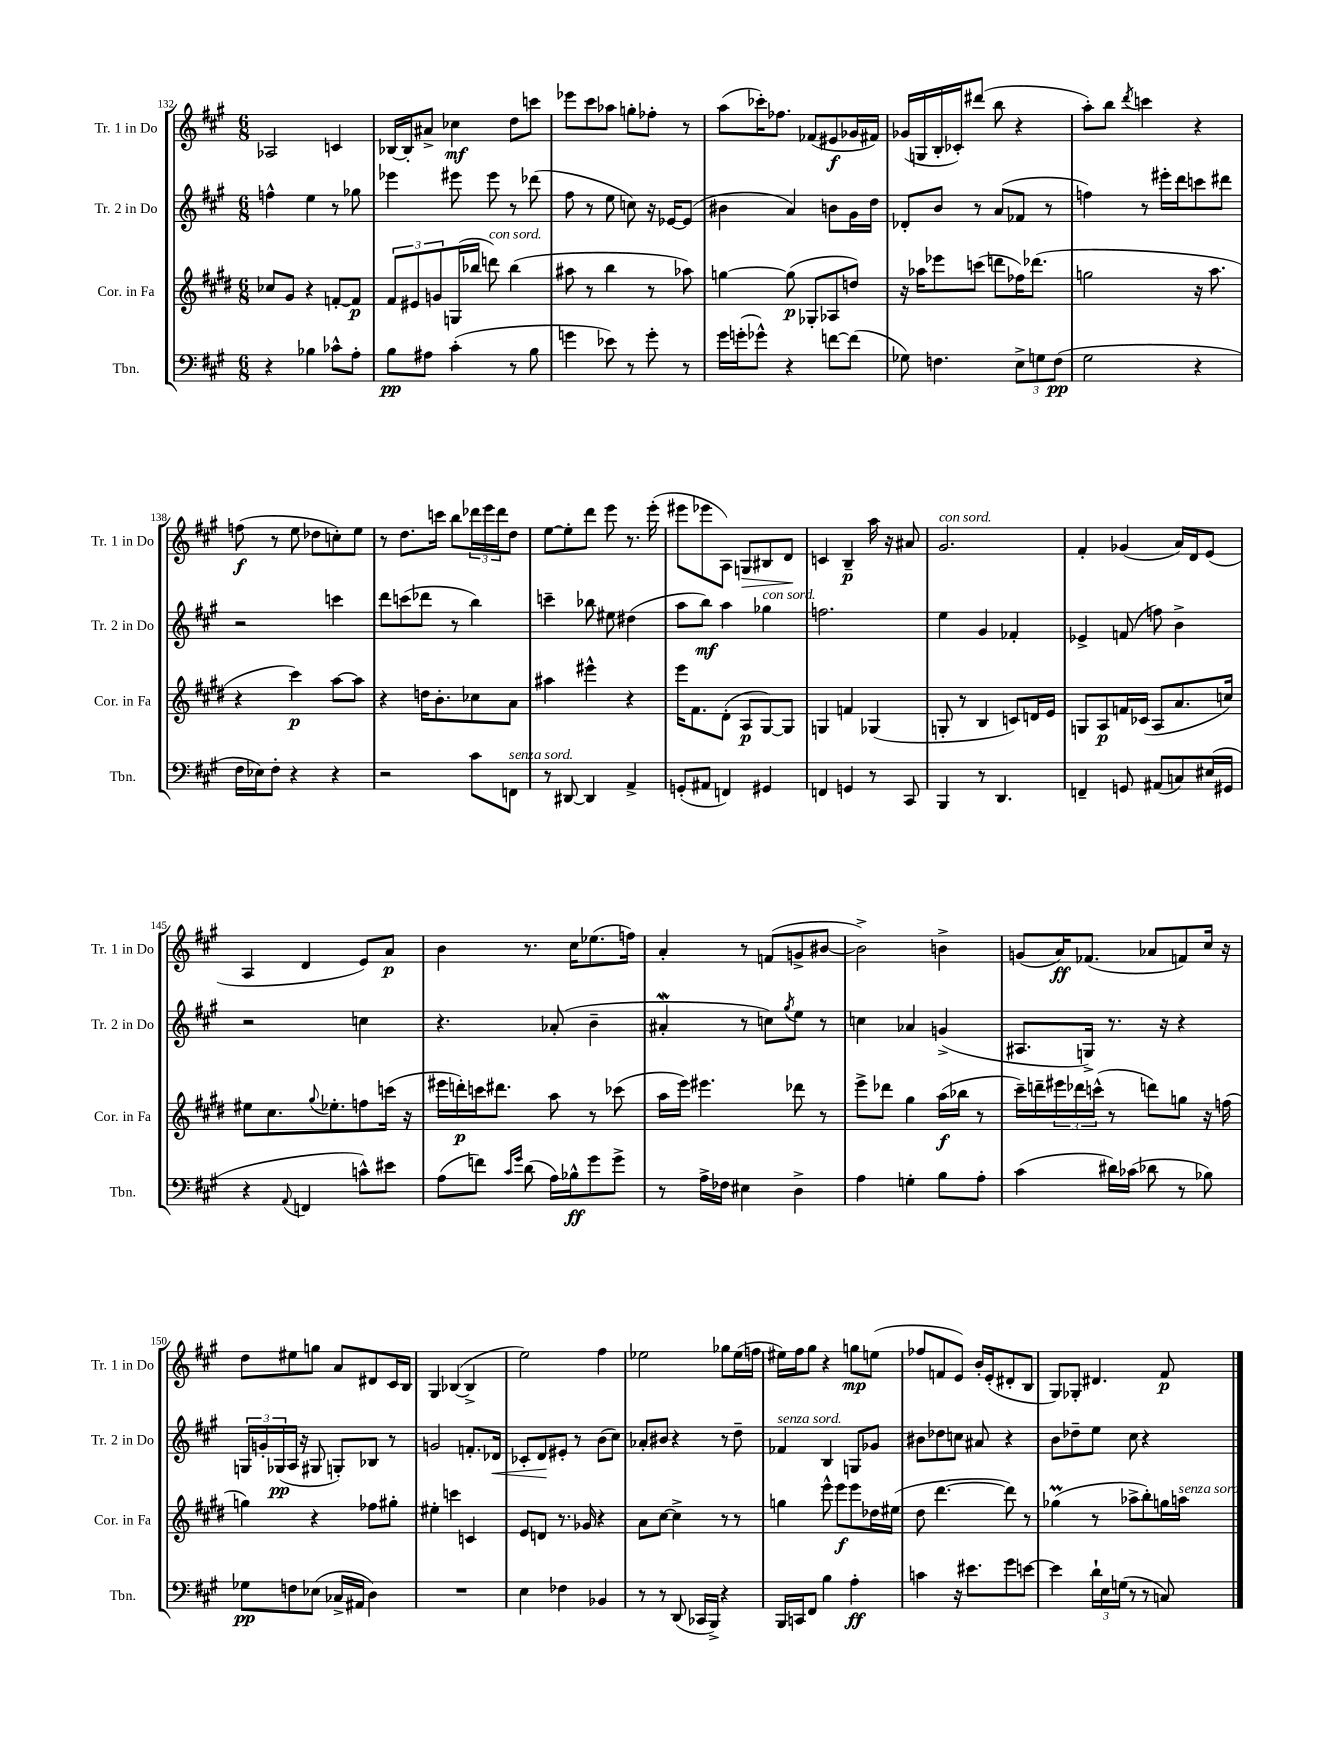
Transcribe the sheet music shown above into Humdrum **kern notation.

**kern	**kern	**kern	**kern
*staff4	*staff3	*staff2	*staff1
*clefF4	*clefG2	*clefG2	*clefG2
*k[f#c#g#]	*k[f#c#g#d#]	*k[f#c#g#]	*k[f#c#g#]
*M6/8	*M6/8	*M6/8	*M6/8
4r	8cc-/L	4ff^^\	2A-/
.	8g#/J	.	.
4B-\	4r	4ee\	.
8c-^^\L	[8f'/L	8r	4c/
8A'\J	8f/]J	8gg-\	.
=	=	=	=
8B\L	12f#/L	4eee-\	[16B-/LL
.	.	.	16B-'/]J
.	12e#/	.	.
8A#\J	.	.	8a#^/J
.	12g/	.	.
(4c#'\	(16G/L	8eee#\	4cc-\
.	16bb-/JJ	.	.
.	8ddd\)	8eee#\	.
8r	(4bb-\	8r	8dd\L
8B\	.	(8ddd-\	8ccc\J
=	=	=	=
4g\	8aa#\	8ff#\	8eee-\L
.	8r	8r	8ccc#\
8e-\)	4bb\	8ee\	8aa-\J
8r	.	8cc\)	8gg'\L
8g'\	8r	16r	8ff-'\J
.	.	[16e-/LK	.
8r	8aa-\)	(8e-/]J	8r
=	=	=	=
16g#\LL	[4gg\	4b#\	(8aa\L
(16g'\J	.	.	.
8g-^^\J)	.	.	16ccc-'\K)
.	.	.	8.ff-\J
4r	(8gg\]	4a/)	.
.	8G-'/L	.	(8f-/L
[8f\L	8A-/	8b\L	8e#/
(8f\]J	8dd/J)	16g#\L	16g-/L
.	.	16dd\JJ	16f#/JJ)
=	=	=	=
8G-\)	16r	8d-'/L	(16g-/LL
.	16aa-\LK	.	16G/
4.F\	8eee-\	8b/J	16B'/
.	.	.	16c-'/J)
.	(8ccc\J	8r	(8ddd#/J
.	8ddd\L	(8a/L	8bb\
12E^\L	16ff-\K)	8f-/J	4r
.	(8.ddd-\J	.	.
12G\	.	.	.
.	.	8r	.
(12F\J	.	.	.
=	=	=	=
2G#\	2gg\	4ff\)	8aa'\L)
.	.	.	8bb\J
.	.	.	8qddd/
.	.	8r	4ccc\
.	.	16eee#'\LL	.
.	.	16ddd\J	.
4r	16r	8ccc\	4r
.	8.aa\	.	.
.	.	8ddd#\J	.
=	=	=	=
16F#\LL	4r	2r	(8ff\
16E-\J)	.	.	.
8F#'\J	.	.	8r
4r	4ccc#\)	.	8ee\
.	.	.	8dd-\L
4r	[8aa\L	4ccc\	8cc'\)
.	8aa\]J	.	8ee\J
=	=	=	=
2r	4r	8ddd\L	8r
.	.	(8ccc\	8.dd\L
.	16dd\LK	8ddd-\J	.
.	8.b'\	.	16ccc\Jk
.	.	8r	8bb\L
8c#\L	8cc-\	4bb\)	24ddd-\L
.	.	.	24eee\
.	.	.	24ddd-\J
8FF\J	8a\J	.	8dd\J
=	=	=	=
8r	4aa#\	4ccc~\	[8ee\L
[8DD#/	.	.	8ee'\]
4DD#/]	4eee#^^\	8bb-\	8ddd\J
.	.	8ee#\	8eee\
4AA^/	4r	(4dd#\	8.r
.	.	.	(16eee'\
=	=	=	=
(8GG'/L	16eee\LK	8aa\L	8eee#\L
.	8.f#\	.	.
8AA#/J	.	8bb\J)	8eee-\
4FF/)	(8d#'\J	4aa\	8A\J)
.	8A/L	.	8G/L
4GG#/	[8G#/)	4gg-\	8B#/
.	8G#/]J	.	8d/J
=	=	=	=
4FF/	4G/	2.ff\	4c/
4GG/	4f/	.	4B~/
8r	(4G-/	.	16aa\
.	.	.	16r
8CC#/	.	.	8a#/
=	=	=	=
4BBB/	8G'/	4ee\	2.g#/
.	8r	.	.
8r	4B/	4g#/	.
4.DD/	.	.	.
.	8c/L)	4f-'/	.
.	16d/L	.	.
.	16e/JJ	.	.
=	=	=	=
4FF~/	8G/L	4e-^/	4f#'/
.	8A/	.	.
8GG/	16f/L	(8f/	(4g-/
.	(16c-/JJ	.	.
(8AA#/L	8A/L	8ff\)	.
8C/)	8.a/	4b^\	16a/LL)
.	.	.	16d/J
(16E#/L	.	.	(8e/J
16GG#/JJ	16cc/Jk)	.	.
=	=	=	=
4r	8ee#\L	2r	4A/
.	8.cc#\	.	.
8qqAA/	.	.	.
4FF/	.	.	4d/
.	8qqgg#/	.	.
.	8.ee-'\	.	.
8c^^\L)	8ff\	4cc\	8e/L)
8e#\J	(16ccc\Jk	.	8a/J
.	16r	.	.
=	=	=	=
(8A\L	16eee#\LL	4.r	4b\
.	16ddd'\)	.	.
8f\J)	16ccc\J	.	.
.	8.ddd#\J	.	.
16qqc#/LL	.	.	.
16qqg#/JJ	.	.	.
(8d\	.	.	8.r
16A\LL)	8aa\	(8a-'/	.
16B-^^\J	.	.	16cc#\LK
8g#\	8r	4b~\	(8.ee-\
8g#^\J	(8ccc-\	.	.
.	.	.	16ff\Jk)
=	=	=	=
8r	16aa\LL	4a#'/	4a'/
.	16eee\JJ)	.	.
16A^\LL	4.eee#\	.	.
16F-\JJ	.	.	.
4E#\	.	8r	8r
.	.	8cc\L)	(8f/L
.	.	8qgg#/	.
4D^\	8ddd-\	8ee\J	8g^/
.	8r	8r	[8b#/J
=	=	=	=
4A\	8eee^\L	4cc\	2b#^\])
.	8ddd-\J	.	.
4G'\	4gg#\	4a-/	.
8B\L	(16aa\LL	(4g^/	4b^\
.	16bb-\JJ	.	.
8A'\J	8r	.	.
=	=	=	=
(4c#\	16ccc#~\LL)	8.A#/L	(8g/L
.	16ddd~\	.	.
.	24eee#\	.	16a/K)
.	24ddd-\	.	.
.	.	16G^/Jk)	(8.f-/J
.	(24ccc^^\JJ	.	.
16d#\LL)	8r	8.r	.
(16c-\JJ	.	.	.
8d-\	8ddd\L)	.	8a-/L
.	.	16r	.
8r	8gg\J	4r	8f/)
8B-\)	16r	.	16cc#/Jk
.	(16ff\	.	16r
=	=	=	=
8G-\L	4gg\)	24G/LL	8dd\L
.	.	24g'/	.
.	.	(24G-/	.
8F\	.	16A/JJ	8ee#\
.	.	16r	.
(8E-\J	4r	8G#/	8gg\J
16C-^/LL	.	8G'/L)	8a/L
16AA#/JJ	.	.	.
4D\)	8ff-\L	8B-/J	8d#/
.	8gg#'\J	8r	16c#/L
.	.	.	16B/JJ
=	=	=	=
2.r	4ee#'\	2g/	4G#/
.	4ccc\	.	([4B-/
.	4c/	8.f'/L	4B-^/]
.	.	16d-/Jk	.
=	=	=	=
4E\	8e/L	8c-'/L	2ee\)
.	8d/J	8d/	.
4F-\	8.r	8e#'/J	.
.	.	8r	.
.	16g-/	.	.
4BB-/	4r	(8b\L	4ff#\
.	.	8cc#\J)	.
=	=	=	=
8r	8a\L	8a-'/L	2ee-\
8r	[8cc#\J	8b#/J	.
(8DD/	4cc#^\]	4r	.
16CC-/LL	.	.	.
16BBB^/JJ)	.	.	.
4r	8r	8r	8gg-\L
.	8r	8dd~\	(16ee-\L
.	.	.	16ff\JJ
=	=	=	=
16BBB/LL	4gg\	4f-/	16ee#\LL)
16CC/J	.	.	16ff#\J
8FF#/J	.	.	8gg#\J
4B\	8eee^^\	4B/	4r
.	8eee\L	.	.
4A'\	8eee\	8G/L	8gg\L
.	16dd-\L	8g-/J	(8ee\J
.	(16ee#\JJ	.	.
=	=	=	=
4c\	8dd#\	8b#\L	8ff-/L
.	[4.ddd#\	8dd-\	8f/
16r	.	8cc\J	8e/J)
8.e#\L	.	.	.
.	.	8a#/	16b'/LL
.	.	.	(16e'/J
8g#\	8ddd#\])	4r	8d#'/
[8e\J	8r	.	8B/J
=	=	=	=
4e\]	(4gg-\	8b\L	8G#/L)
.	.	8dd-~\	8G-'/J
24d`\LL	8r	8ee\J	4.d#/
24E\	.	.	.
(24G\JJ	.	.	.
8r	8aa-^\L	8cc#\	.
8r	8bb'\)	4r	.
8C/)	16gg\L	.	8f#/
.	16aa\JJ	.	.
==	==	==	==
*-	*-	*-	*-
